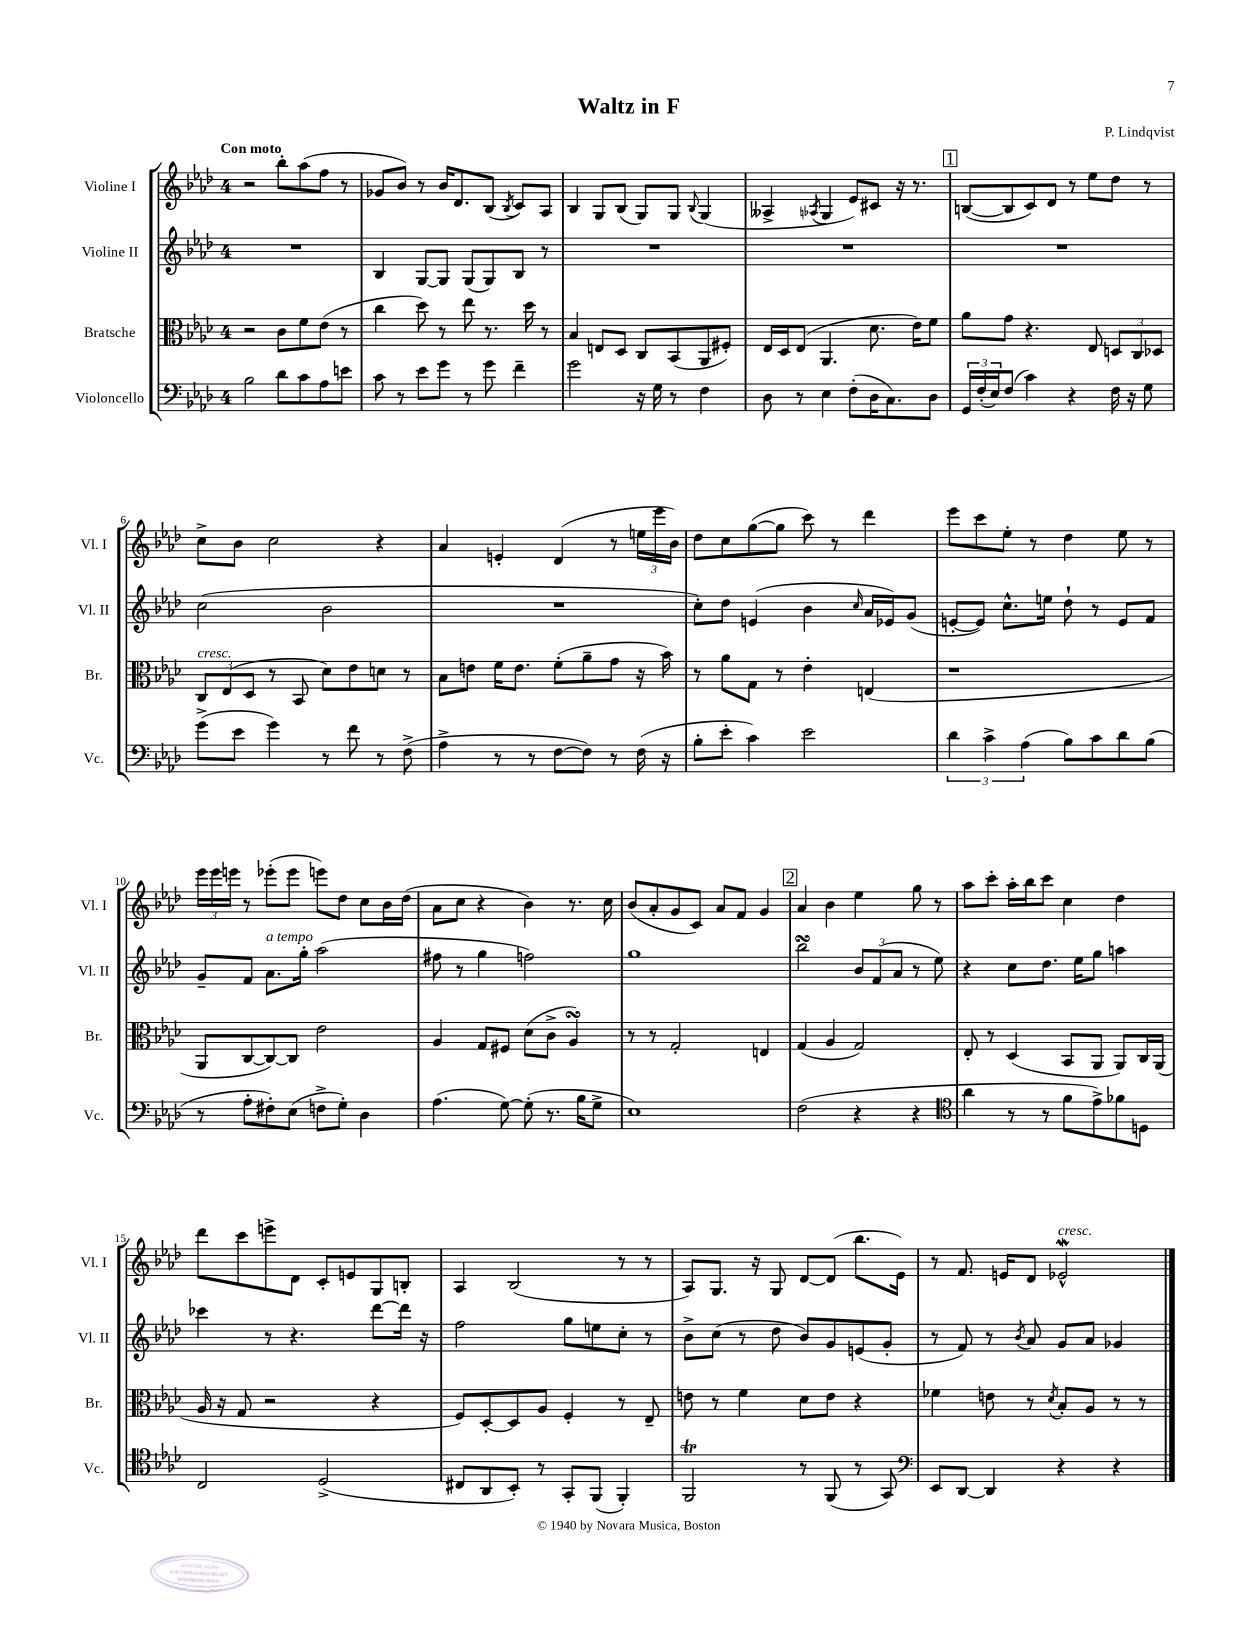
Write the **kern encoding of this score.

**kern	**kern	**kern	**kern
*part4	*part3	*part2	*part1
*staff4	*staff3	*staff2	*staff1
*I"Violoncello	*I"Bratsche	*I"Violine II	*I"Violine I
*I'Vc.	*I'Br.	*I'Vl. II	*I'Vl. I
*clefF4	*clefC3	*clefG2	*clefG2
*k[b-e-a-d-]	*k[b-e-a-d-]	*k[b-e-a-d-]	*k[b-e-a-d-]
*M4/4	*M4/4	*M4/4	*M4/4
=1	=1	=1	=1
!	!	!	!LO:TX:a:B:t=Con moto
2B-\	2r	1r	2r
8d-\L	8c\L	.	8bb-'\L
8c\	8f\	.	(8aa-\
8A-\	(8e-\J	.	8ff\J
8en\J	8r	.	8r
=2	=2	=2	=2
8c\	4cc\	4B-/	8g-X/L
8r	.	.	8b-/J)
8e-\L	8dd-\)	[8G/L	8r
8g\J	8r	8G/J]	16b-/KL
.	.	.	8.d-/
8r	8ee-\	(8G/L	.
8g\	8.r	8G/)	(8B-/J
.	.	.	8qB-/
4f~\	.	8B-/J	8c/L)
.	16dd-\	.	.
.	8r	8r	8A-/J
=3	=3	=3	=3
2g\	4B-/	1r	4B-/
.	8En/L	.	8G/L
.	8D-/J	.	(8B-/J
16r	8C/L	.	8G/L)
16G\	.	.	.
8r	(8BB-/	.	8G/J
.	.	.	8qqB-/
4F\	8AA-/	.	(4G/
.	8F#X'/J)	.	.
=4	=4	=4	=4
8D-\	16E-/LL	1r	4A--X^/
.	16D-/J	.	.
8r	(8E-/J	.	.
.	.	.	8qA-X/
4E-\	4.AA-/	.	4G/
(8F'\L	.	.	8e-/L)
16D-\K	8.d-\	.	8c#X/J
8.C\)	.	.	.
.	.	.	16r
.	16e-\KL)	.	8.r
8D-\J	8f\J	.	.
!!LO:REH:place=s1:t=1
=5	=5	=5	=5
24GG/LL	8a-\L	1r	([8Bn/L
(24F'/	.	.	.
24E-/J)	.	.	.
(8F/J	8g\J	.	8B/]
4c\)	4.r	.	8c/)
.	.	.	8d-/J
4r	.	.	8r
.	8E-/	.	8ee-\L
16F\	12Dn/L	.	8dd-\J
16r	.	.	.
.	12C/	.	.
8G\	.	.	8r
.	12D-X/J	.	.
!!LO:LB:g=z
=6	=6	=6	=6
!	!LO:TX:a:i:t=cresc.	!	!
(8g^\L	12C/L	(2cc\	8cc^\L
.	(12E-/	.	.
8e-\J	.	.	8b-\J
.	12D-/J	.	.
4g\)	8r	.	2cc\
.	8BB-/	.	.
8r	8d-\L)	2b-\	.
8f\	8e-\	.	.
8r	8dn\J	.	4r
(8F^\	8r	.	.
=7	=7	=7	=7
4A-^\	8B-\L	1r	4a-/
.	8en\J	.	.
8r	16f\KL	.	4en'/
.	8.e\J	.	.
8r	.	.	.
[8F\L	(8f'\L	.	(4d-/
8F\J])	8a-~\	.	.
8r	8g\J	.	8r
(16F\	16r	.	24een\LL
.	.	.	24eee-\
16r	16b-\)	.	.
.	.	.	24b-\JJ)
=8	=8	=8	=8
8B-'\L	8r	8cc'\L)	8dd-\L
8e-'\J	8a-\L	8dd-\J	8cc\
4c\)	8G\J	(4en/	([8gg\
.	8r	.	8gg\J]
2e-\	4e-'\	4b-\	8ccc\)
.	.	.	8r
.	.	16qqcc/	.
.	(4En/	16a-/LL	4ddd-\
.	.	16e-X/J)	.
.	.	(8g/J	.
=9	=9	=9	=9
6d-\	1r	[8en'/L	8eee-\L
.	.	8e/J])	8ccc\
6c^\	.	.	.
.	.	8.cc^^\L	8ee-'\J
(6A-\	.	.	.
.	.	.	8r
.	.	16een\Jk	.
8B-\L)	.	8dd-`\	4dd-\
8c\	.	8r	.
8d-\	.	8e/L	8ee-\
(8B-\J	.	8f/J	8r
!!LO:LB:g=z
=10	=10	=10	=10
8r	8AA-/L	8g~/L	24eee-\LL
.	.	.	24eee-\
.	.	.	24eeen\JJ
8A-'\L	[8C/	8f/J	8r
!	!	!LO:TX:a:i:t=a tempo	!
8F#X'\)	8C/_)	8.a-\L	(8eee-X'\L
(8E-\J	8C/J]	.	8eee-\J
.	.	16gg'\Jk	.
8Fn^\L	2e-\	(2aa-\	8eeen\L)
8G'\J)	.	.	8dd-\J
4D-\	.	.	8cc\L
.	.	.	16b-\L
.	.	.	(16dd-\JJ
=11	=11	=11	=11
(4.A-\	4A-/	8ff#X\	8a-\L
.	.	8r	8cc\J
.	8G/L	4gg\	4r
[8G\)	8F#X/J	.	.
(8G'\]	(8d-\L	2ffn\)	4b-\)
8.r	8c^\J	.	.
.	4A-sSSs/)	.	8.r
16B-\KL	.	.	.
8G^\J	.	.	.
.	.	.	16cc\
=12	=12	=12	=12
1E-)	8r	1gg	(8b-/L
.	8r	.	8a-'/
.	2G'/	.	8g/
.	.	.	8c/J)
.	.	.	8a-/L
.	.	.	8f/J
.	4En/	.	4g/
!!LO:REH:place=s1:t=2
=13	=13	=13	=13
(2F\	(4G/	2bb-sSSS\	4a-/
.	4A-/	.	4b-\
4r	2G/)	12b-/L	4ee-\
.	.	(12f/	.
.	.	12a-/J	.
4r	.	8r	8gg\
.	.	8ee-\)	8r
=14	=14	=14	=14
*clefC4	*	*	*
4a-\	8E-'/	4r	8aa-\L
.	8r	.	8ccc'\J
8r	(4D-/	8cc\L	16aa-'\LL
.	.	.	16bb-\J
8r	.	8.dd-\J	8ccc\J
8f\L	8BB-/L	.	4cc\
.	.	16ee-\KL	.
8e-^\)	8AA-/J	8gg\J	.
8f-X\	8AA-/L)	4aan\	4dd-\
8Dn\J	16C/L	.	.
.	(16AA-/JJ	.	.
!!LO:LB:g=z
=15	=15	=15	=15
2C/	16A-/	4ccc-X\	8ddd-\L
.	16r	.	.
.	8G/	.	8ccc\
.	2r	8r	8eeen^\
.	.	4.r	8d-\J
(2D-^/	.	.	8c'/L
.	.	.	8en/
.	4r	[8ddd-\L	8G/
.	.	16ddd-\Jk]	8Bn'/J
.	.	16r	.
=16	=16	=16	=16
8C#X/L	8F/L)	2ff\	4A-/
8AA-/	[8D-'/	.	.
8BB-'/J)	8D-/]	.	(2B-/
8r	8A-/J	.	.
8GG'/L	4F'/	8gg\L	.
(8FF/J	.	8een\	.
4FF'/)	8r	8cc'\J	8r
.	8E-~/	8r	8r
=17	=17	=17	=17
2FFT/	8en\	8b-^\L	8A-/L)
.	8r	(8cc\J	8.G/J
.	4f\	8r	.
.	.	.	16r
.	.	8dd-\	8G/
8r	8d-\L	8b-/L)	[8d-/L
(8FF/	8e\J	8g/	(8d-/J]
8r	4r	(8en/	8.bb-\L
8GG/)	.	8g'/J	.
.	.	.	16e-\Jk)
=18	=18	=18	=18
*clefF4	*	*	*
8EE-/L	4f-X\	8r	8r
[8DD-/J	.	8f/)	8.f/
4DD-/]	8en\	8r	.
.	.	.	16en/KL
.	.	8qb-/	.
.	8r	8a-/	8d-/J
.	8qd-/	.	.
!	!	!	!LO:TX:a:i:t=cresc.
4r	8B-'/L	8g/L	2e-XW^^/
.	8A-/J	8a-/J	.
4r	8r	4g-X/	.
.	8r	.	.
==	==	==	==
*-	*-	*-	*-
